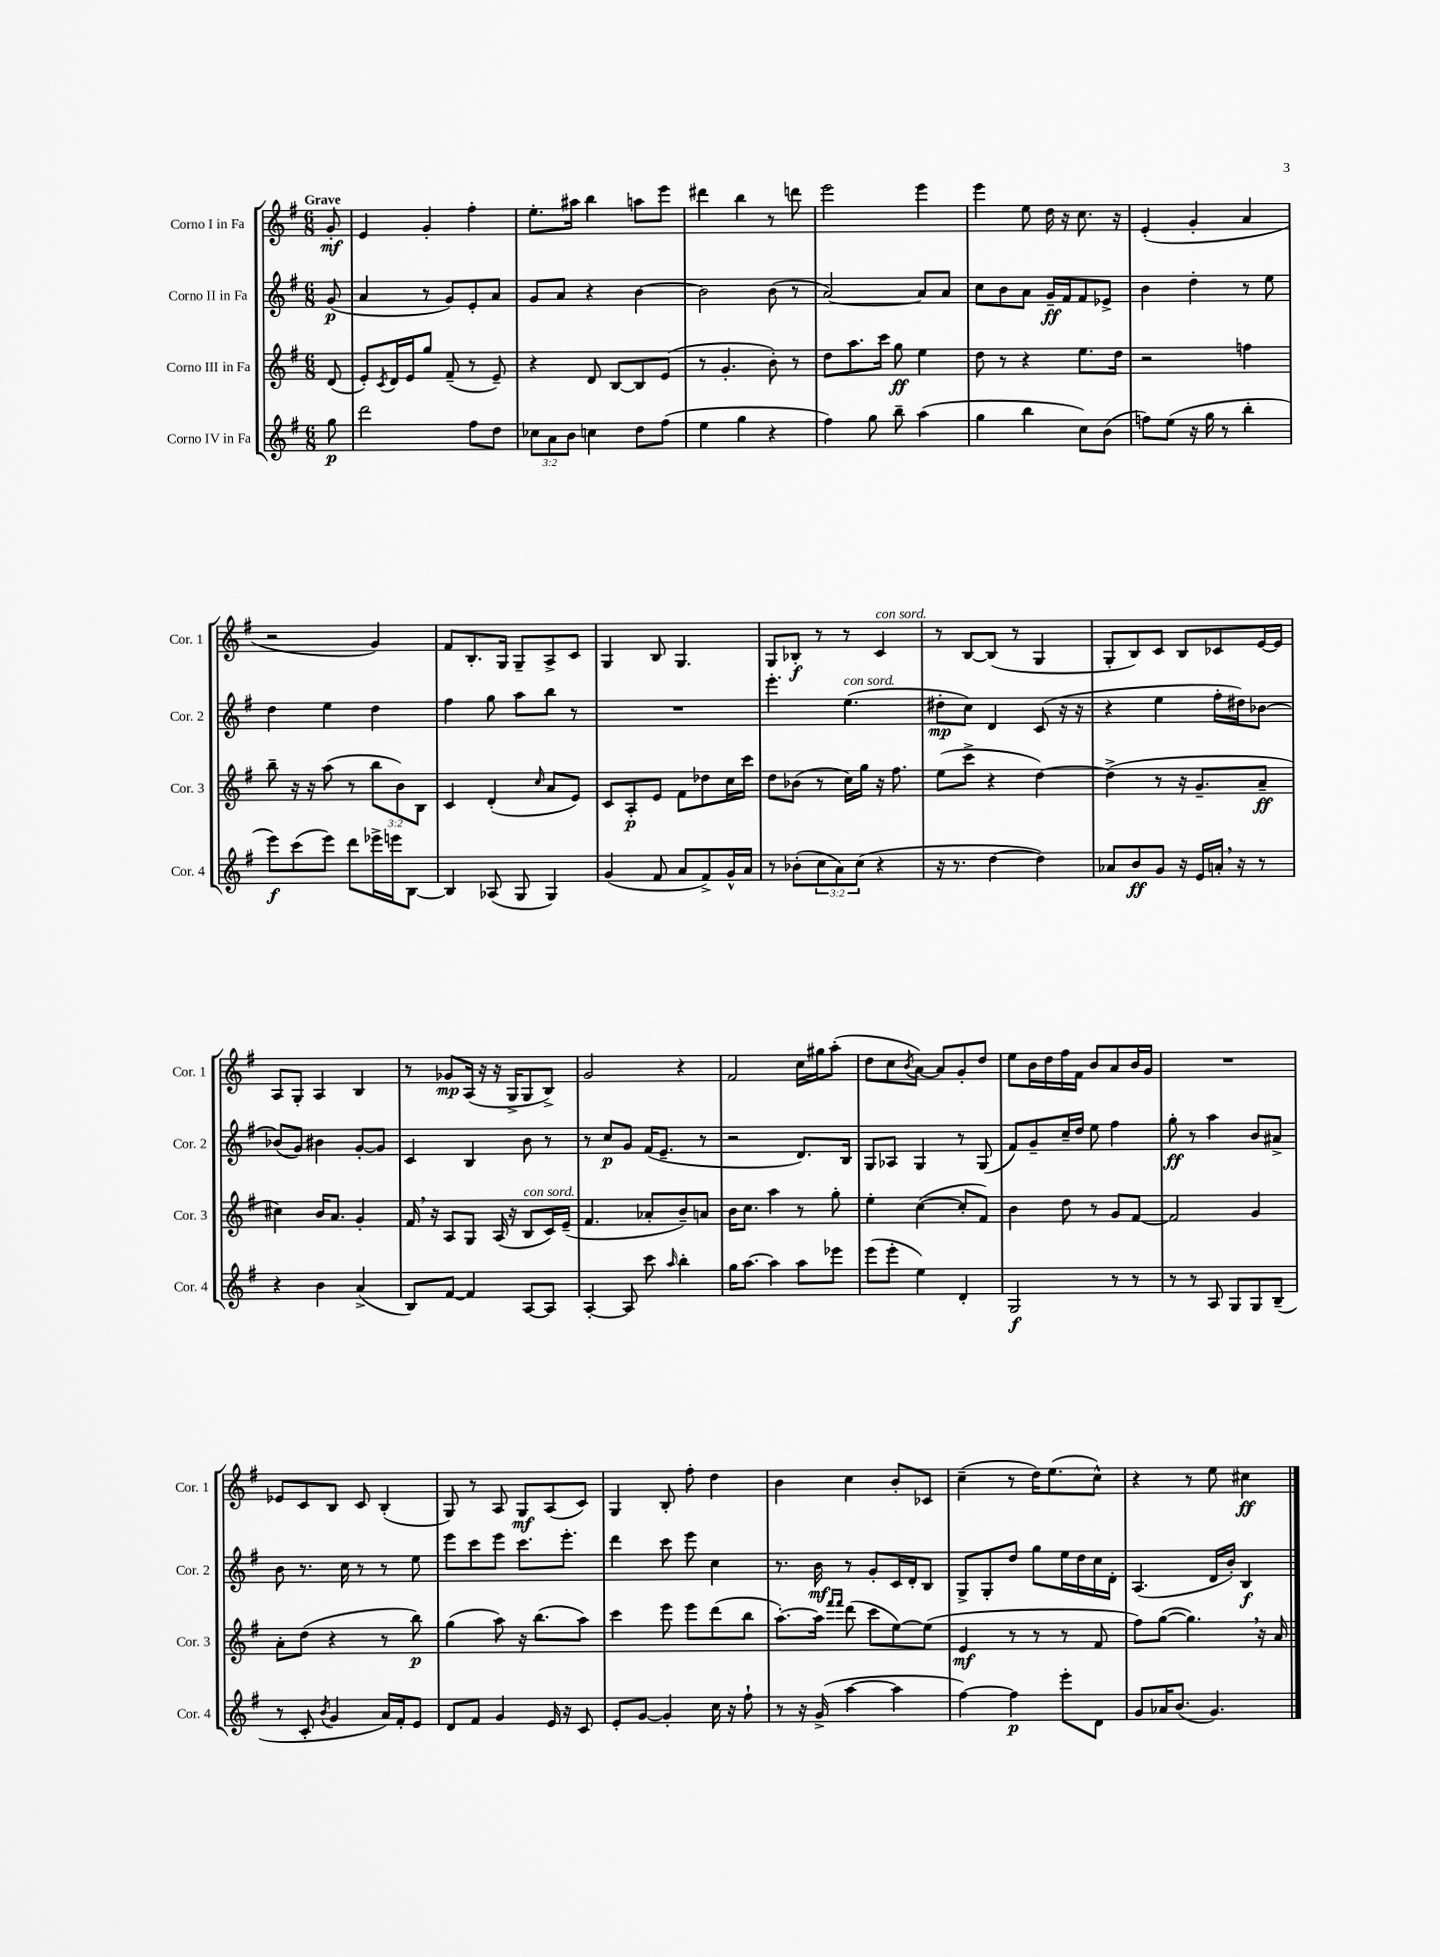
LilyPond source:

<<
\new StaffGroup <<
\new Staff = "s0" \with { instrumentName = "Corno I in Fa" shortInstrumentName = "Cor. 1" } {
    \clef treble \key g \major \numericTimeSignature \time 6/8 \partial 8 \tempo "Grave"
    g'8-.\mf |
    e'4 g'4-. fis''4-. |
    e''8.-. ais''16 b''4 a''8 e'''8 |
    dis'''4 b''4 r8 d'''8 |
    e'''2 e'''4 |
    e'''4 e''8 d''16 r16 c''8. r16 |
    e'4-.( g'4-. a'4 |
    r2 g'4) |
    fis'8 b8.-. g16 g8-- a8-> c'8 |
    g4 b8 g4. |
    g8 bes8-.\f r8 r8 c'4^\markup { \italic "con sord." } |
    r8 b8~ b8( r8 g4 |
    g8-. b8) c'8 b8 ces'8 e'16~ e'16 |
    a8 g8-. a4 b4 |
    r8 ges'8\mp a16( r16 r16 g16-> g8 b8->) |
    g'2 r4 |
    fis'2 c''16 gis''16 a''8-.( |
    d''8 c''8 \acciaccatura { b'8 } a'8~) a'8 g'8-. d''8 |
    e''8 b'16 d''16 fis''16 fis'16 b'8 a'8 b'16 g'16 |
    R2. |
    ees'8 c'8 b8 c'8 b4-.( |
    g8) r8 a8 g8\mf a8( c'8) |
    g4 b8-. fis''8-. d''4 |
    b'4 c''4 b'8-. ces'8 |
    c''4--( r8 d''16) e''8.( c''8-^) |
    r4 r8 e''8 cis''4\ff \bar "|." |
}
\new Staff = "s1" \with { instrumentName = "Corno II in Fa" shortInstrumentName = "Cor. 2" } {
    \clef treble \key g \major \numericTimeSignature \time 6/8 \partial 8
    g'8\p( |
    a'4 r8 g'8) e'8-. a'8 |
    g'8 a'8 r4 b'4~ |
    b'2 b'8( r8 |
    a'2~) a'8 a'8 |
    c''8 b'8 a'8 g'16--\ff fis'16 fis'8 ees'8-> |
    b'4 d''4-. r8 e''8 |
    d''4 e''4 d''4 |
    fis''4 g''8 a''8 b''8 r8 |
    R2. |
    e'''4.-. e''4.^\markup { \italic "con sord." }( |
    dis''8-.\mp c''8) d'4 c'8( r16 r16 |
    r4 e''4 fis''16-. dis''16) bes'8~ |
    bes'8( g'8) bis'4 g'8~-. g'8 |
    c'4 b4 b'8 r8 |
    r8 c''8\p g'8 fis'16( e'8.-- r8 |
    r2 d'8.) b16 |
    g8 aes8 g4 r8 g8( |
    fis'8) g'8-- c''16-- d''16 e''8 fis''4 |
    g''8-.\ff r8 a''4 b'8 ais'8-> |
    b'8 r8. c''16 r8 r8 e''8 |
    e'''8 c'''8 e'''8 c'''8. e'''8.-. |
    d'''4 c'''8 e'''8 c''4 |
    r8. b'16\mf r8 g'8-. c'16 d'16-. b8 |
    g8-> g8-. d''8 g''8 e''16 d''16 c''16 d'16-. |
    a4.( d'16 b'16-.) b4\f \bar "|." |
}
\new Staff = "s2" \with { instrumentName = "Corno III in Fa" shortInstrumentName = "Cor. 3" } {
    \clef treble \key g \major \numericTimeSignature \time 6/8 \override Staff.TupletNumber.text = #tuplet-number::calc-fraction-text \partial 8
    d'8( |
    e'8-.) \acciaccatura { c'8 } d'16 e'16 g''8 fis'8--( r8 e'8--) |
    r4 d'8 b8~ b8 e'8( |
    r8 g'4.-. b'8-.) r8 |
    d''8 a''8. c'''16 g''8\ff e''4 |
    d''8 r8 r4 e''8. d''16 |
    r2 f''4 |
    b''8-- r16 r16 a''8( r8 \tuplet 3/2 { b''8 b'8) b8 } |
    c'4 d'4-.( \grace { c''16 } a'8 e'8) |
    c'8 a8-.\p e'8 fis'8 des''8 c''16 c'''16 |
    d''8 bes'8( r8 c''16) g''16 r16 fis''8. |
    e''8( c'''8-> r4 d''4~) |
    d''4->( r8 r16 g'8.-- a'8--\ff |
    cis''4) b'16 a'8. g'4-. |
    fis'16 \breathe r16 a8 g8 a16( r16 b8^\markup { \italic "con sord." } c'16) e'16--( |
    fis'4. aes'8-. b'8--) a'8 |
    b'16 c''8. a''4 r8 g''8-. |
    e''4-. c''4~( c''8-. fis'8) |
    b'4 d''8 r8 g'8 fis'8~ |
    fis'2 g'4 |
    a'8-. d''8( r4 r8 b''8\p) |
    g''4( a''8) r16 b''8.( a''8) |
    c'''4 e'''8 e'''8 d'''8( b''8 |
    a''8.~-.) a''16 \grace { fis'''16 fis'''16 } d'''8( c'''8 e''8~) e''8( |
    e'4\mf r8 r8 r8 fis'8 |
    fis''8) g''8~( g''4.) \breathe r16 a'16 \bar "|." |
}
\new Staff = "s3" \with { instrumentName = "Corno IV in Fa" shortInstrumentName = "Cor. 4" } {
    \clef treble \key g \major \numericTimeSignature \time 6/8 \override Staff.TupletNumber.text = #tuplet-number::calc-fraction-text \partial 8
    g''8\p |
    d'''2 fis''8 d''8 |
    \tuplet 3/2 { ces''8 a'8 b'8 } c''4 d''8 fis''8( |
    e''4 g''4 r4 |
    fis''4) g''8 b''8-- a''4( |
    g''4 b''4 c''8) b'8( |
    f''8) e''8( r16 g''16 r8 b''4-. |
    e'''8\f) c'''8( e'''8) d'''8 ees'''16-> e'''16 b8~ |
    b4 aes8( g8 g4) |
    g'4( fis'8 a'8 fis'8->) g'16-^ a'16 |
    r8 bes'8-.( \tuplet 3/2 { c''8 a'8) c''8( } r4 |
    r16 r8. d''4~ d''4) |
    aes'8 b'8\ff g'8 r16 e'16 a'16-. \breathe r16 r8 |
    r4 b'4 a'4->( |
    b8) fis'8~ fis'4 a8~ a8 |
    a4~-. a8 c'''8 \grace { a''16 } b''4-. |
    g''16 a''8.~ a''4 a''8 ees'''8 |
    e'''8( e'''8-. e''4) d'4-. |
    g2\f r8 r8 |
    r8 r8 a8 g8 g8 b8--( |
    r8 c'8-. \acciaccatura { b'8 } g'4 a'16) fis'16-. e'8 |
    d'8 fis'8 g'4 e'16 r16 c'8 |
    e'8-. g'8~ g'4-. c''16 r16 fis''8-! |
    r8 r16 g'16->( a''4~ a''4 |
    fis''4~) fis''4\p e'''8-. d'8 |
    g'8 aes'16 b'8.( g'4.) \bar "|." |
}
>>
>>
\layout { \context { \Score \remove "Bar_number_engraver" } }
